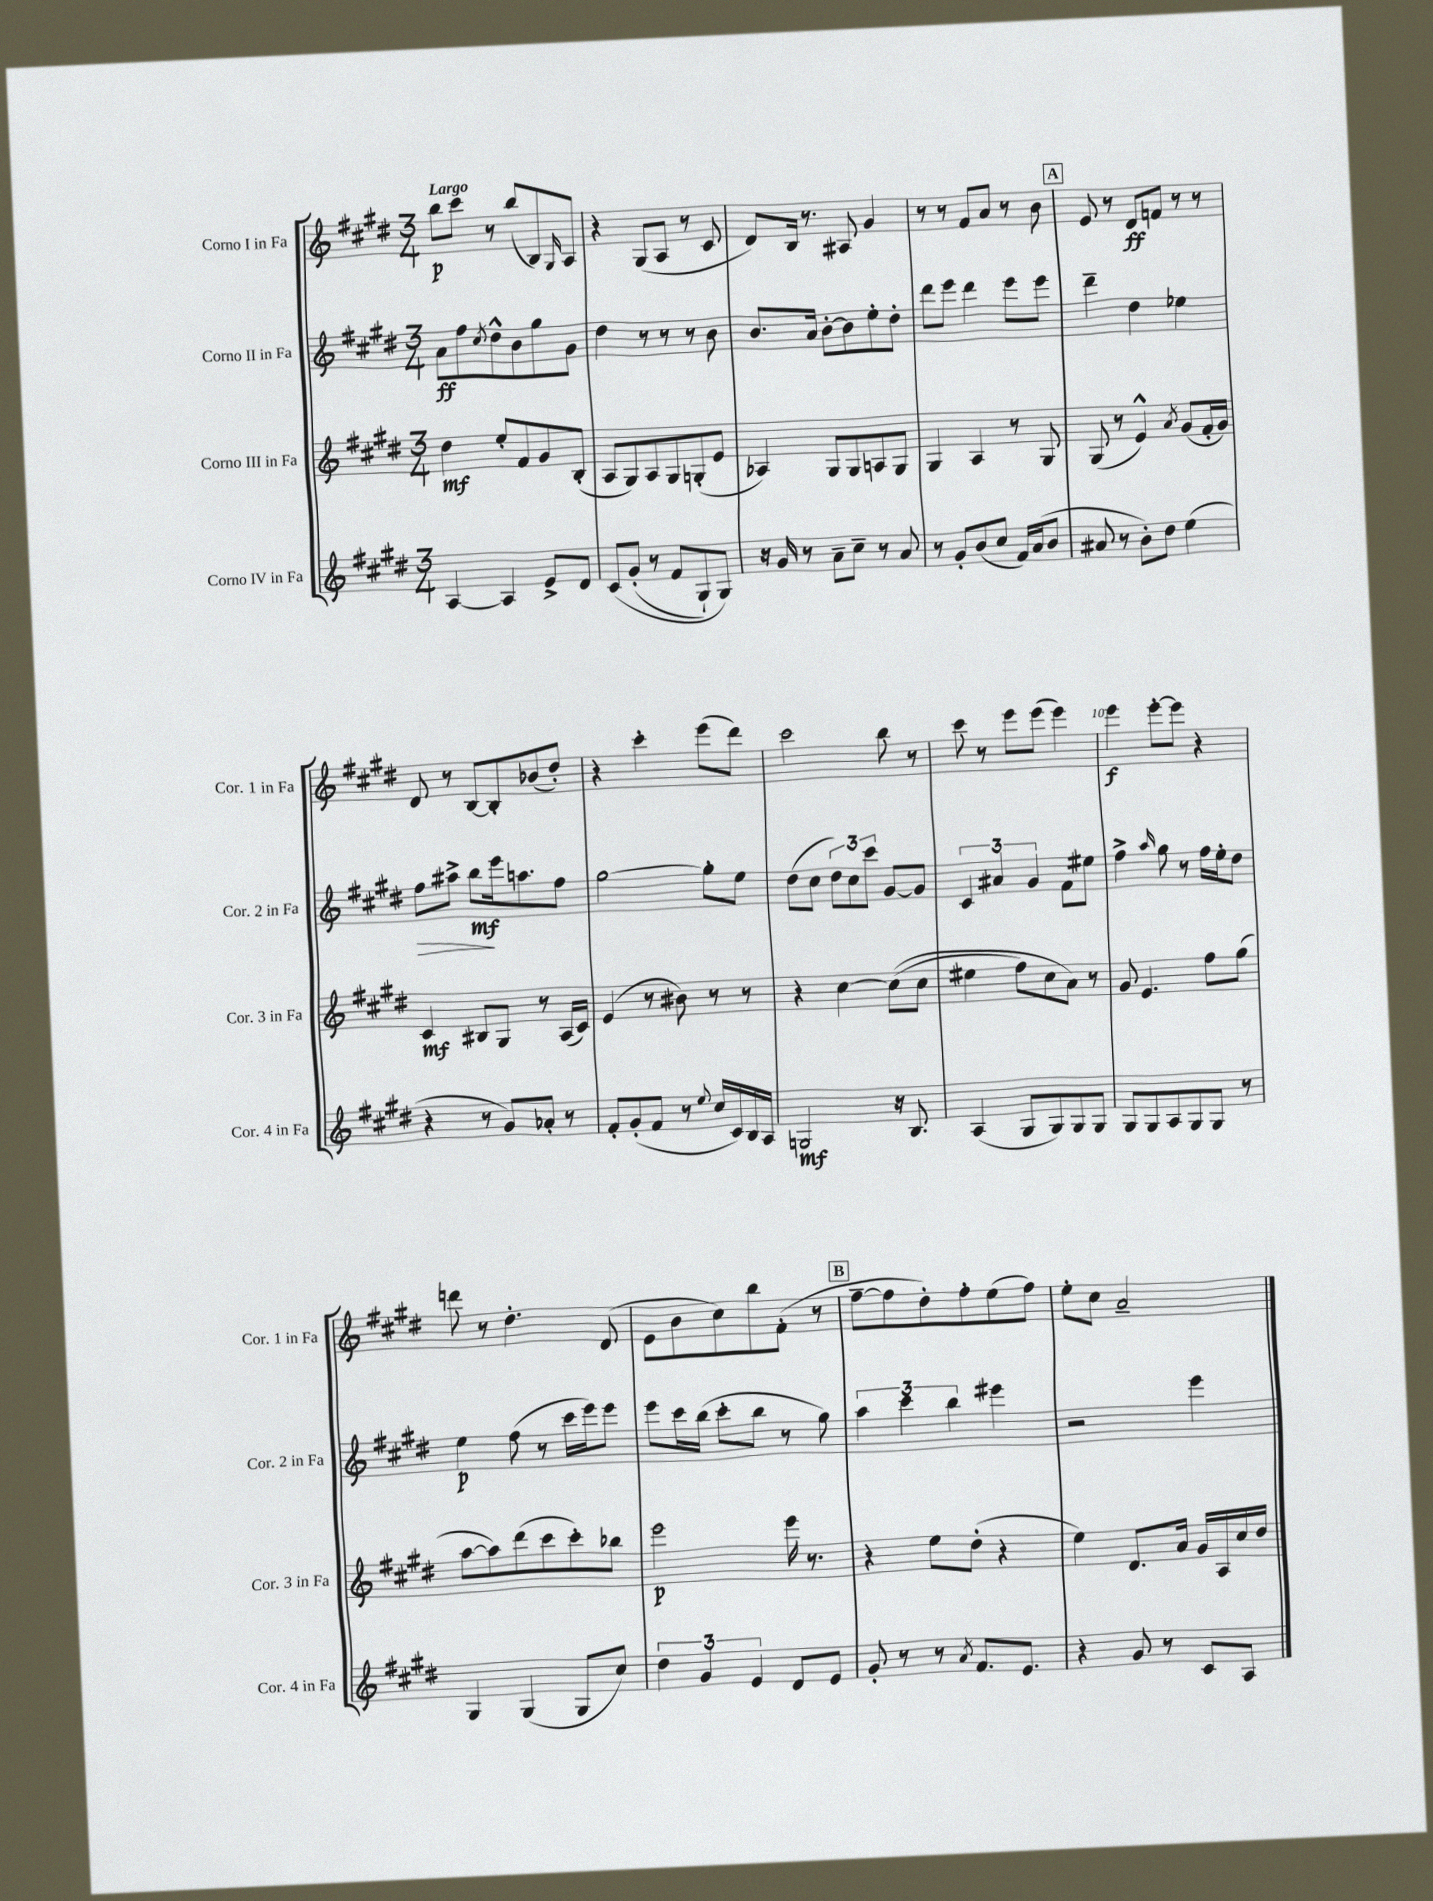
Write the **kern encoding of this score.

**kern	**dynam	**kern	**dynam	**kern	**dynam	**kern	**dynam
*part4	*part4	*part3	*part3	*part2	*part2	*part1	*part1
*staff4	*staff4	*staff3	*staff3	*staff2	*staff2	*staff1	*staff1
*I"Corno IV in Fa	*	*I"Corno III in Fa	*	*I"Corno II in Fa	*	*I"Corno I in Fa	*
*I'Cor. 4 in Fa	*	*I'Cor. 3 in Fa	*	*I'Cor. 2 in Fa	*	*I'Cor. 1 in Fa	*
*clefG2	*	*clefG2	*	*clefG2	*	*clefG2	*
*k[f#c#g#d#]	*	*k[f#c#g#d#]	*	*k[f#c#g#d#]	*	*k[f#c#g#d#]	*
*M3/4	*	*M3/4	*	*M3/4	*	*M3/4	*
=1	=1	=1	=1	=1	=1	=1	=1
!	!	!	!	!	!	!LO:TX:a:B:t=Largo	!
[4A/	.	4dd#\	mf	8a\L	ff	8bb\L	p
.	.	.	.	8ff#\	.	8ccc#\J	.
.	.	.	.	8qcc#/	.	.	.
4A/]	.	8ee'/L	.	8dd#^^\	.	8r	.
.	.	8f#/	.	8b\	.	(8bb/L	.
8e^/L	.	8g#/	.	8gg#\	.	8B/)	.
.	.	.	.	.	.	16qqG#/	.
8d#/J	.	(8B'/J	.	8g#\J	.	8A/J	.
=2	=2	=2	=2	=2	=2	=2	=2
(8c#/L	.	8A/L	.	4dd#\	.	4r	.
(8g#'/J	.	8G#/)	.	.	.	.	.
8r	.	8A/	.	8r	.	(8G#/L	.
8f#/L	.	8G#/	.	8r	.	8A/J	.
8G#`/)	.	(8Gn'/	.	8r	.	8r	.
8G#/J)	.	8e/J	.	8b\	.	8c#/	.
=3	=3	=3	=3	=3	=3	=3	=3
16r	.	4A-X/)	.	8.b/L	.	8d#/L)	.
16g#/	.	.	.	.	.	.	.
8r	.	.	.	.	.	16B/Jk	.
.	.	.	.	16a/Jk	.	8.r	.
8a~\L	.	8G#/L	.	[8b'\L	.	.	.
8cc#~\J	.	8G#/	.	8b\]	.	8A#X/	.
8r	.	8An/	.	8ee'\	.	4g#/	.
8a/	.	8G#/J	.	8dd#'\J	.	.	.
=4	=4	=4	=4	=4	=4	=4	=4
8r	.	4G#/	.	8ddd#\L	.	8r	.
8g#'/L	.	.	.	8eee\J	.	8r	.
(8b/	.	4A/	.	4ddd#\	.	8f#/L	.
8cc#/J	.	.	.	.	.	8a/J	.
16f#/LL)	.	8r	.	8eee\L	.	8r	.
(16a/J	.	.	.	.	.	.	.
8b/J	.	8G#/	.	8eee\J	.	8b\	.
!!LO:REH:place=s1:t=A
=5	=5	=5	=5	=5	=5	=5	=5
8a#X/	.	(8G#/	.	4ddd#~\	.	8e/	.
8r	.	8r	.	.	.	8r	.
8b'\L)	.	4e^^/)	.	4dd#\	.	8d#/L	ff
8dd#\J	.	.	.	.	.	8fn/J	.
.	.	8qa/	.	.	.	.	.
(4ee\	.	(8g#/L	.	4ee-X\	.	8r	.
.	.	16f#'/L	.	.	.	8r	.
.	.	16g#/JJ)	.	.	.	.	.
!!LO:LB:g=z
=6	=6	=6	=6	=6	=6	=6	=6
!	!	!	!	!	!LO:HP:b	!	!
4r	.	4c#/	mf	8ff#\L	>	8d#/	.
.	.	.	.	8aa#X^\J	.	8r	.
8r	.	8B#X/L	.	8bb\L	mf	[8B/L	.
8g#/L)	.	8G#/J	.	16eee\k	]	8B'/]	.
.	.	.	.	8.aan\	.	.	.
8a-X'/J	.	8r	.	.	.	(8b-X/	.
8r	.	(16A/LL	.	8ff#\J	.	8dd#'/J)	.
.	.	16c#/JJ)	.	.	.	.	.
=7	=7	=7	=7	=7	=7	=7	=7
8f#'/L	.	(4e/	.	[2gg#\	.	4r	.
(8g#'/	.	.	.	.	.	.	.
8f#/J	.	8r	.	.	.	4ccc#'\	.
8r	.	8b#X\)	.	.	.	.	.
8qqee/	.	.	.	.	.	.	.
16cc#/LL	.	8r	.	8gg#'\L]	.	(8eee\L	.
16c#/)	.	.	.	.	.	.	.
16B/	.	8r	.	8ee\J	.	8ddd#\J)	.
16A/JJ	.	.	.	.	.	.	.
=8	=8	=8	=8	=8	=8	=8	=8
2Gn/	mf	4r	.	(8dd#\L	.	2ccc#\	.
.	.	.	.	8cc#\J	.	.	.
.	.	[4cc#\	.	12dd#\L)	.	.	.
.	.	.	.	12cc#\	.	.	.
.	.	.	.	12ccc#\J	.	.	.
16r	.	((8cc#\L]	.	[8g#/L	.	8bb\	.
8.B/	.	.	.	.	.	.	.
.	.	8cc#\J	.	8g#/J]	.	8r	.
=9	=9	=9	=9	=9	=9	=9	=9
(4A/	.	4ee#X\	.	6c#/	.	8ccc#\	.
.	.	.	.	.	.	8r	.
.	.	.	.	6a#X/	.	.	.
8G#/L	.	8ff#\L)	.	.	.	8eee\L	.
.	.	.	.	6g#/	.	.	.
8G#/)	.	8cc#\	.	.	.	(8eee\J	.
8G#/	.	8a\J)	.	8f#\L	.	4eee\)	.
8G#/J	.	8r	.	8ee#X\J	.	.	.
=10	=10	=10	=10	=10	=10	=10	=10
8G#/L	.	8g#/	.	4ff#^\	.	4eee\	f
8G#/	.	4.e/	.	.	.	.	.
.	.	.	.	16qqaa/	.	.	.
8A/	.	.	.	8gg#\	.	[8eee'\L	.
8G#/	.	.	.	8r	.	8eee\J]	.
8G#/J	.	8ff#\L	.	16ff#\LL	.	4r	.
.	.	.	.	16ee'\J	.	.	.
8r	.	(8gg#\J	.	8dd#\J	.	.	.
!!LO:LB:g=z
=11	=11	=11	=11	=11	=11	=11	=11
4G#/	.	[8aa\L	.	4ee\	p	8dddn\	.
.	.	8aa\])	.	.	.	8r	.
(4G#/	.	(8ddd#\	.	(8ff#\	.	4.dd#'\	.
.	.	8ccc#\	.	8r	.	.	.
8G#/L	.	8ccc#'\)	.	16ccc#\LL	.	.	.
.	.	.	.	16eee\J)	.	.	.
8cc#/J)	.	8bb-X\J	.	8eee\J	.	(8d#/	.
=12	=12	=12	=12	=12	=12	=12	=12
6dd#\	.	2eee\	p	8eee\L	.	8e\L	.
.	.	.	.	16ccc#\L	.	8b\	.
6g#/	.	.	.	.	.	.	.
.	.	.	.	(16bb\JJ	.	.	.
.	.	.	.	8ccc#'\L	.	8cc#\)	.
6e/	.	.	.	.	.	.	.
.	.	.	.	8bb\J	.	8bb\	.
8d#/L	.	16eee\	.	8r	.	(8f#'\J	.
.	.	8.r	.	.	.	.	.
8e/J	.	.	.	8gg#\)	.	8r	.
!!LO:REH:place=s1:t=B
=13	=13	=13	=13	=13	=13	=13	=13
8g#'/	.	4r	.	6aa\	.	[8ff#~\L	.
8r	.	.	.	.	.	8ff#\]	.
.	.	.	.	6ccc#\	.	.	.
8r	.	8ee\L	.	.	.	8dd#'\)	.
.	.	.	.	6bb\	.	.	.
8qa/	.	.	.	.	.	.	.
8.f#/L	.	(8dd#'\J	.	.	.	8ff#'\	.
.	.	4r	.	4eee#X\	.	(8ee\	.
8.e/J	.	.	.	.	.	.	.
.	.	.	.	.	.	8ff#\J)	.
=14	=14	=14	=14	=14	=14	=14	=14
4r	.	4ee\)	.	2r	.	8ee'\L	.
.	.	.	.	.	.	8cc#\J	.
8g#/	.	8.d#/L	.	.	.	2a~/	.
8r	.	.	.	.	.	.	.
.	.	16a/Jk	.	.	.	.	.
8c#/L	.	16g#/LL	.	4eee\	.	.	.
.	.	16A/	.	.	.	.	.
8A/J	.	16cc#/	.	.	.	.	.
.	.	16dd#/JJ	.	.	.	.	.
==	==	==	==	==	==	==	==
*-	*-	*-	*-	*-	*-	*-	*-
